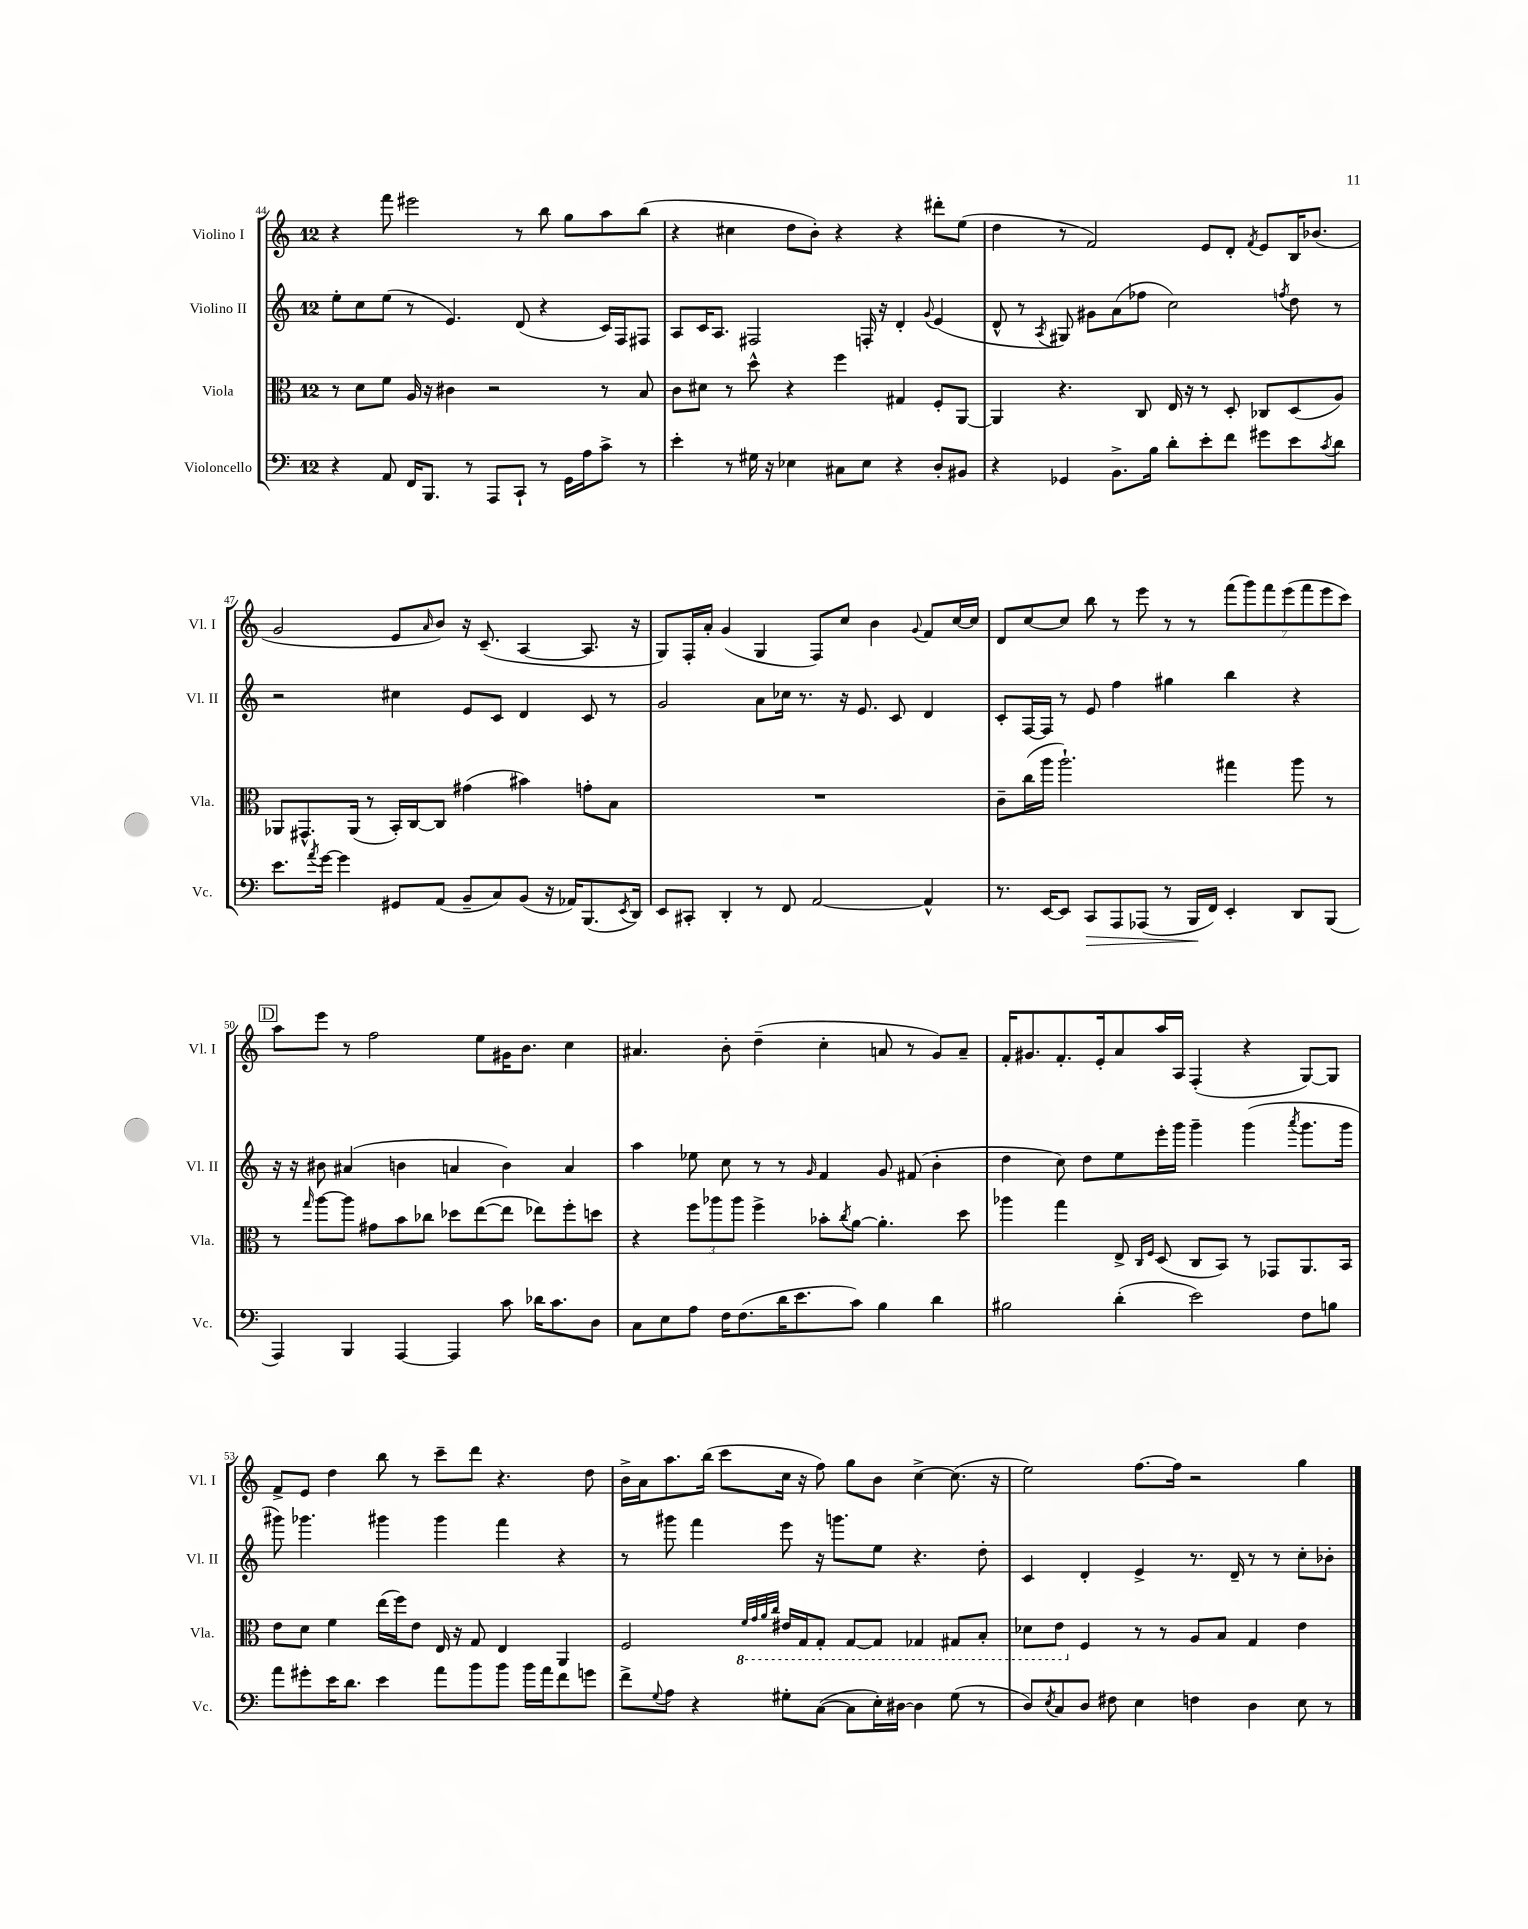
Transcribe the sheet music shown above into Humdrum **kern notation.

**kern	**kern	**kern	**kern
*staff4	*staff3	*staff2	*staff1
*clefF4	*clefC3	*clefG2	*clefG2
*k[]	*k[]	*k[]	*k[]
*M12/8	*M12/8	*M12/8	*M12/8
4r	8r	8ee'	4r
.	8d	8cc	.
8AA	8f	(8ee	8fff
16FF	16A	8r	2eee#
8.BBB	16r	.	.
.	4c#	4.e)	.
8r	.	.	.
8AAA	2r	.	.
8CC`	.	(8d	8r
8r	.	4r	8bb
16GG	.	.	8gg
16A	.	.	.
8c^	8r	16c)	8aa
.	.	16F	.
8r	8B	8F#	(8bb
=	=	=	=
4e'	8c	8A	4r
.	8d#	16c	.
.	.	8.A	.
8r	8r	.	4cc#
16G#	8dd^^	2F#	.
16r	.	.	.
4E-	4r	.	8dd
.	.	.	8b')
8C#	4ff	.	4r
8E-	.	16F'	.
.	.	16r	.
4r	4G#	4d'	4r
.	.	8qqg	.
8D'	8F'	(4e	8ddd#'
8BB#	[8AA	.	(8ee
=	=	=	=
4r	4AA]	8d^^	4dd
.	.	8r	.
.	.	8qA	.
4GG-	4.r	8G#)	8r
.	.	8g#	2f)
8.BB^	.	(8a	.
.	8C	8ff-	.
16B	.	.	.
8d'	16E	2cc)	.
.	16r	.	.
8e'	8r	.	8e
8f	8D'	.	8d'
.	.	.	8qf
8g#	8C-	.	8e
.	.	8qff	.
8e	(8D	8dd	16B
.	.	.	(8.b-
8qc	.	.	.
8d	8A)	8r	.
=	=	=	=
8.e	8AA-	2r	2g
.	8.GG#^^	.	.
8qa	.	.	.
[16g	.	.	.
4g]	.	.	.
.	(16AA-	.	.
.	8r	.	.
8GG#	16BB')	4cc#	8e
.	[16C	.	.
.	.	.	16qqa
(8AA	8C]	.	8b)
8BB~	(4g#	8e	16r
.	.	.	(8.c~
8C)	.	8c	.
(8BB	4b#)	4d	[4A
16r	.	.	.
16AA-)	.	.	.
(8.BBB	8g'	8c	8.A]
.	8B	8r	.
8qEE	.	.	.
16DD)	.	.	16r
=	=	=	=
8EE	1.r	2g	8G)
8CC#'	.	.	16F'
.	.	.	16a'
4DD'	.	.	(4g
8r	.	8a	4G
8FF	.	16cc-	.
.	.	8.r	.
[2AA	.	.	8F)
.	.	16r	8cc
.	.	8.e	.
.	.	.	4b
.	.	8c	.
.	.	.	8qqg
4AA^^]	.	4d	8f
.	.	.	[16cc
.	.	.	16cc]
=	=	=	=
8.r	8c~	8c'	8d
.	(16cc	[16F	[8cc
[16EE	16aa	16F]	.
8EE]	2.aa`)	8r	8cc]
8CC	.	8e	8bb
8AAA	.	4ff	8r
(8AAA-	.	.	8eee
8r	.	4gg#	8r
16BBB	.	.	8r
16FF)	.	.	.
4EE'	4gg#	4bb	(14fff
.	.	.	14ggg)
.	.	.	14fff
.	.	.	(14eee
8DD	8aa	4r	.
.	.	.	14fff
.	.	.	14eee
(8BBB	8r	.	.
.	.	.	14ccc)
=	=	=	=
4AAA)	8r	16r	8aa
.	.	16r	.
.	16qqgg	.	.
.	[8aa	8b#	8eee
4BBB	8aa]	(4a#	8r
.	8g#	.	2ff
[4AAA	8b	4b	.
.	8cc-	.	.
4AAA]	8dd-	4a	.
.	([8ee	.	8ee
8c	8ee]	4b)	16g#
.	.	.	8.b
16d-	8ee-)	.	.
8.c	.	.	.
.	8ff'	4a	4cc
8D	8dd	.	.
=	=	=	=
8C	4r	4aa	4.a#
8E	.	.	.
8A	12ff	8ee-	.
.	12aa-	.	.
16F	.	8cc	8b'
.	12aa-	.	.
(8.F	.	.	.
.	4ff^	8r	(4dd~
16d	.	8r	.
8.e	.	.	.
.	.	16qqg	.
.	8b-'	4f	4cc'
.	8qcc	.	.
8c)	[8a	.	.
4B	4.a']	8g	8a
.	.	(8f#	8r
4d	.	4b'	8g)
.	8dd	.	8a~
=	=	=	=
2B#	4aa-	4dd	16f'
.	.	.	8.g#
.	4gg	8cc)	8.f'
.	.	8dd	.
.	.	.	16e'
(4d'	8E^	8ee	8a
.	16qqC	.	.
.	16qqF	.	.
.	(8D	16eee'	16aa
.	.	16ggg	16A
2e)	8C	4ggg~	(4F'
.	8BB)	.	.
.	8r	(4ggg	4r
.	8GG-	.	.
.	.	8qaaa	.
8F	8.AA	8.ggg	[8G)
8B	.	.	8G]
.	16BB	16ggg	.
=	=	=	=
8a	8e	8ggg#)	8f^
8g#'	8d	4.ggg-	8e
16e	4f	.	4dd
8.d	.	.	.
4e	(16ee	4ggg#	8bb
.	16ff)	.	.
.	8e	.	8r
8a	16E	4ggg#	8ccc~
.	16r	.	.
8b	8G	.	8ddd
8b	4E	4fff	4.r
16b	.	.	.
16a	.	.	.
8f	4AA	4r	.
8g	.	.	8dd
=	=	=	=
8f^	2F	8r	16b^
.	.	.	16a
8qqG	.	.	.
8A	.	8ggg#	8.aa
4r	.	4fff	.
.	.	.	(16bb
.	.	.	8ccc
.	32qqF	.	.
.	32qqG	.	.
.	32qqA	.	.
.	32qqc	.	.
8G#'	16E#	8eee	16cc
.	16GG	.	16r
([8C	8GG'	16r	8ff)
.	.	8.ggg	.
8C]	[8GG	.	8gg
16E')	8GG]	8ee	8b
[16D#	.	.	.
4D#]	4GG-	4.r	[4cc^
(8G#	8GG#	.	(8.cc]
8r	8BB'	8dd'	.
.	.	.	16r
=	=	=	=
8D)	8D-	4c	2ee)
8qE	.	.	.
8C	8E	.	.
8D	4F	4d'	.
8F#	.	.	.
4E	8r	4e^	[8.ff
.	8r	.	.
.	.	.	16ff]
4F	8A	8.r	2r
.	8B	.	.
.	.	16d~	.
4D	4G	8r	.
.	.	8r	.
8E	4e	8cc'	4gg
8r	.	8b-'	.
==	==	==	==
*-	*-	*-	*-
